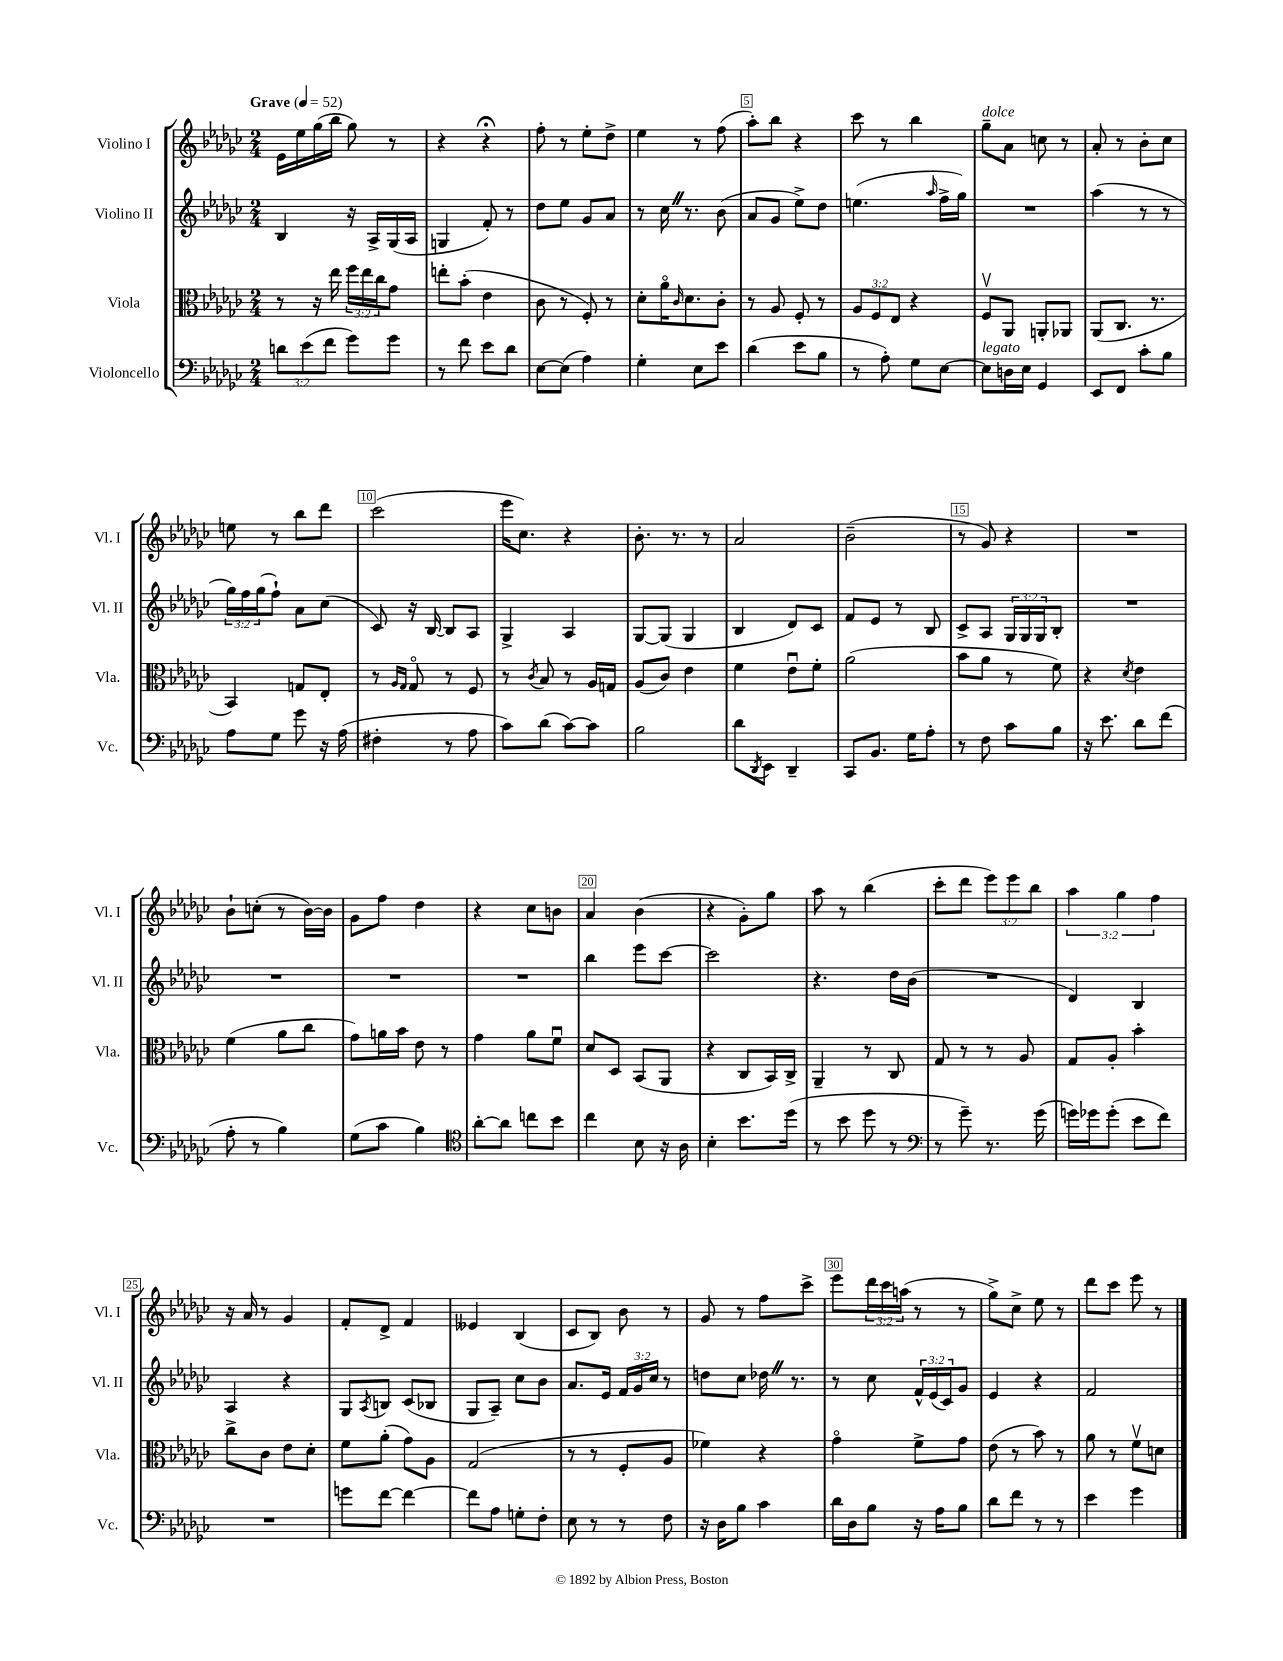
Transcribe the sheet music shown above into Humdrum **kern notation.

**kern	**kern	**kern	**kern
*part4	*part3	*part2	*part1
*staff4	*staff3	*staff2	*staff1
*I"Violoncello	*I"Viola	*I"Violino II	*I"Violino I
*I'Vc.	*I'Vla.	*I'Vl. II	*I'Vl. I
*clefF4	*clefC3	*clefG2	*clefG2
*k[b-e-a-d-g-c-]	*k[b-e-a-d-g-c-]	*k[b-e-a-d-g-c-]	*k[b-e-a-d-g-c-]
*M2/4	*M2/4	*M2/4	*M2/4
*MM52	*MM52	*MM52	*MM52
=1	=1	=1	=1
!	!	!	!LO:TX:a:B:t=Grave
12dn\L	8r	4B-/	16e-\LL
.	.	.	16ee-\
(12e-\	.	.	.
.	16r	.	(16gg-\
12f\J	.	.	.
.	16ee-\	.	16bb-\JJ
8g-\L)	24ff\LL	16r	8gg-\)
.	24ee-\	.	.
.	.	16A-^/LL	.
.	24cc-\J	.	.
8g-\J	8g-\J	(16G-/	8r
.	.	16A-/JJ	.
=2	=2	=2	=2
8r	8een'\L	4Gn/	4r
8f\	(8b-'\J	.	.
8e-\L	4e-\	8f'/)	4r;<
8d-\J	.	8r	.
=3	=3	=3	=3
[8E-\L	8c-\	8dd-\L	8ff'\
(8E-\J]	8r	8ee-\J	8r
4A-\)	8F'/)	8g-/L	8ee-'\L
.	8r	8a-/J	8dd-^\J
=4	=4	=4	=4
4G-'\	8d-'\L	8r	4ee-\
.	16a-\K	16cc-Z\	.
.	16qqc-/	.	.
.	8.d-\	8.r	.
8E-\L	.	.	8r
8e-\J	8c-'\J	(8b-\	(8ff\
=5	=5	=5	=5
(4d-\	8r	8a-/L	8aa-'\L)
.	8A-/	8g-/J	8bb-\J
8e-\L	8F'/	8ee-^\L)	4r
8B-\J	8r	8dd-\J	.
=6	=6	=6	=6
8r	12A-/L	(4.een\	8ccc-\
.	12F/	.	.
8A-'\)	.	.	8r
.	12E-/J	.	.
8G-\L	4r	.	4bb-\
.	.	16qqaa-/	.
[8E-\J	.	16ff^\LL	.
.	.	16gg-\JJ)	.
=7	=7	=7	=7
!	!	!	!LO:TX:a:i:t=dolce
!LO:TX:a:i:t=legato	!	!	!
8E-\L]	8Fv/L	2r	8gg-~\L
16Dn\L	8AA-/J	.	8a-\J
16E-\JJ	.	.	.
4GG-/	8AAn'/L	.	8ccn\
.	8AA-X/J	.	8r
=8	=8	=8	=8
8EE-/L	(8AA-/L	(4aa-\	8a-'/
8FF/J	8.C-/J	.	8r
8c-'\L	.	8r	8b-'\L
.	8.r	.	.
8B-\J	.	8r	8cc-\J
!!LO:LB:g=z
=9	=9	=9	=9
8A-\L	4BB-/)	24gg-\LL)	8een\
.	.	24ff\	.
.	.	(24gg-\J	.
8G-\J	.	8ff`\J)	8r
8g-\	8Gn/L	8a-\L	8bb-\L
16r	8E-'/J	(8cc-\J	8ddd-\J
(16A-\	.	.	.
=10	=10	=10	=10
4F#X'\	8r	8c-/)	(2ccc-\
.	16qqA-/LL	.	.
.	16qqG-/JJ	.	.
.	8G-/	16r	.
.	.	[16B-/	.
8r	8r	8B-/L]	.
8A-\	8F/	8A-/J	.
=11	=11	=11	=11
8c-\L)	8r	4G-^/	16eee-\KL
.	.	.	8.cc-\J)
.	8qc-/	.	.
(8d-\J	8B-/	.	.
[8c-\L)	8r	4A-/	4r
8c-\J]	16A-/LL	.	.
.	16Gn/JJ	.	.
=12	=12	=12	=12
2B-\	(8A-/L	[8G-/L	8.b-'\
.	8c-/J)	(8G-/J]	.
.	.	.	8.r
.	4e-\	4G-/	.
.	.	.	8r
=13	=13	=13	=13
8d-\L	4f\	4B-/	2a-/
8qDD-/	.	.	.
8EE-\J	.	.	.
4DD-~/	8e-u\L	8d-/L)	.
.	8f'\J	8c-/J	.
=14	=14	=14	=14
8CC-/L	(2a-\	8f/L	(2b-~\
8.BB-/J	.	8e-/J	.
.	.	8r	.
16G-\KL	.	.	.
8A-'\J	.	8B-/	.
=15	=15	=15	=15
8r	8b-\L	8c-^/L	8r
8F\	8a-\J	8A-/J	8g-/)
8c-\L	8r	24G-/LL	4r
.	.	24G-/	.
.	.	24G-/J	.
8B-\J	8f\)	8B-'/J	.
=16	=16	=16	=16
16r	4r	2r	2r
8.e-\	.	.	.
.	8qd-/	.	.
8d-\L	4e-\	.	.
(8f\J	.	.	.
!!LO:LB:g=z
=17	=17	=17	=17
8A-'\	(4f\	2r	8b-`\L
8r	.	.	(8ccn'\J
4B-\)	8a-\L	.	8r
.	8cc-\J	.	[16b-\LL)
.	.	.	16b-\JJ]
=18	=18	=18	=18
(8G-\L	8g-\L)	2r	8g-\L
8c-\J	16an\L	.	8ff\J
.	16b-\JJ	.	.
4B-\)	8e-\	.	4dd-\
.	8r	.	.
=19	=19	=19	=19
*clefC4	*	*	*
[8a-'\L	4g-\	2r	4r
8a-\J]	.	.	.
8ccn\L	8a-\L	.	8cc-\L
8b-\J	8fu\J	.	8bn\J
=20	=20	=20	=20
4cc-\	8d-/L	4bb-\	4a-/
.	8D-/J	.	.
8B-\	(8BB-/L	8eee-\L	(4b-\
16r	8AA-/J	[8ccc-\J	.
16A-\	.	.	.
=21	=21	=21	=21
4B-'\	4r	2ccc-\]	4r
8.b-\L	8C-/L	.	8g-'\L)
.	16BB-/L)	.	8gg-\J
(16dd-\Jk	16C-^/JJ	.	.
=22	=22	=22	=22
8r	4AA-~/	4.r	8aa-\
8b-\	.	.	8r
8dd-\	8r	.	(4bb-\
8r	8C-/	16dd-\LL	.
.	.	(16b-\JJ	.
=23	=23	=23	=23
*clefF4	*	*	*
8r	8G-/	2r	8ccc-'\L
8g-~\)	8r	.	8ddd-\J
8.r	8r	.	12eee-\L)
.	.	.	12eee-\
.	8A-/	.	.
.	.	.	12bb-\J
(16g-\	.	.	.
=24	=24	=24	=24
16gn\LL)	8G-/L	4d-/)	6aa-\
16g-X\J	.	.	.
(8g-'\J	8A-'/J	.	.
.	.	.	6gg-\
8e-\L	4b-'\	4B-/	.
.	.	.	6ff\
8f\J)	.	.	.
!!LO:LB:g=z
=25	=25	=25	=25
2r	8cc-^\L	4A-/	16r
.	.	.	16a-/
.	8c-\J	.	8r
.	8e-\L	4r	4g-/
.	8d-'\J	.	.
=26	=26	=26	=26
8gn\L	8f\L	8G-/L	8f'/L
.	.	8qA-/	.
[8f\J	(8a-'\J	8Bn/J	8d-^/J
4f\_	8g-\L)	(8c-/L	4f/
.	8A-\J	8B-X/J	.
=27	=27	=27	=27
8f\L]	(2G-/	8G-/L	4e--X/
8A-\J	.	8A-~/J)	.
8Gn'\L	.	8cc-\L	(4B-/
8F'\J	.	8b-\J	.
=28	=28	=28	=28
8E-\	8r	8.a-/L	8c-/L
8r	8r	.	8B-/J)
.	.	16e-/Jk	.
8r	8F'/L	24f/LL	8b-\
.	.	24g-/	.
.	.	24cc-/JJ	.
8F\	8A-/J	8r	8r
=29	=29	=29	=29
16r	4f-X\)	8ddn\L	8g-/
16D-\KL	.	.	.
8B-\J	.	8cc-\J	8r
4c-\	4r	16dd-XZ\	8ff\L
.	.	8.r	.
.	.	.	8ccc-^\J
=30	=30	=30	=30
16d-\LL	4g-\	8r	8eee-\L
16D-\J	.	.	.
8B-\J	.	8cc-\	24ddd-\L
.	.	.	24ccc-\
.	.	.	(24aan\JJ
16r	8f^\L	24f^^/LL	8r
.	.	(24e-/	.
16A-\KL	.	.	.
.	.	24c-/J)	.
8B-\J	8g-\J	8g-/J	8r
=31	=31	=31	=31
8d-\L	(8e-\	4e-/	8gg-^\L)
8f\J	8r	.	8cc-^\J
8r	8b-\)	4r	8ee-\
8r	8r	.	8r
=32	=32	=32	=32
4e-\	8a-\	2f/	8ddd-\L
.	8r	.	8ccc-\J
4g-\	8fv\L	.	8eee-\
.	8dn\J	.	8r
==	==	==	==
*-	*-	*-	*-
